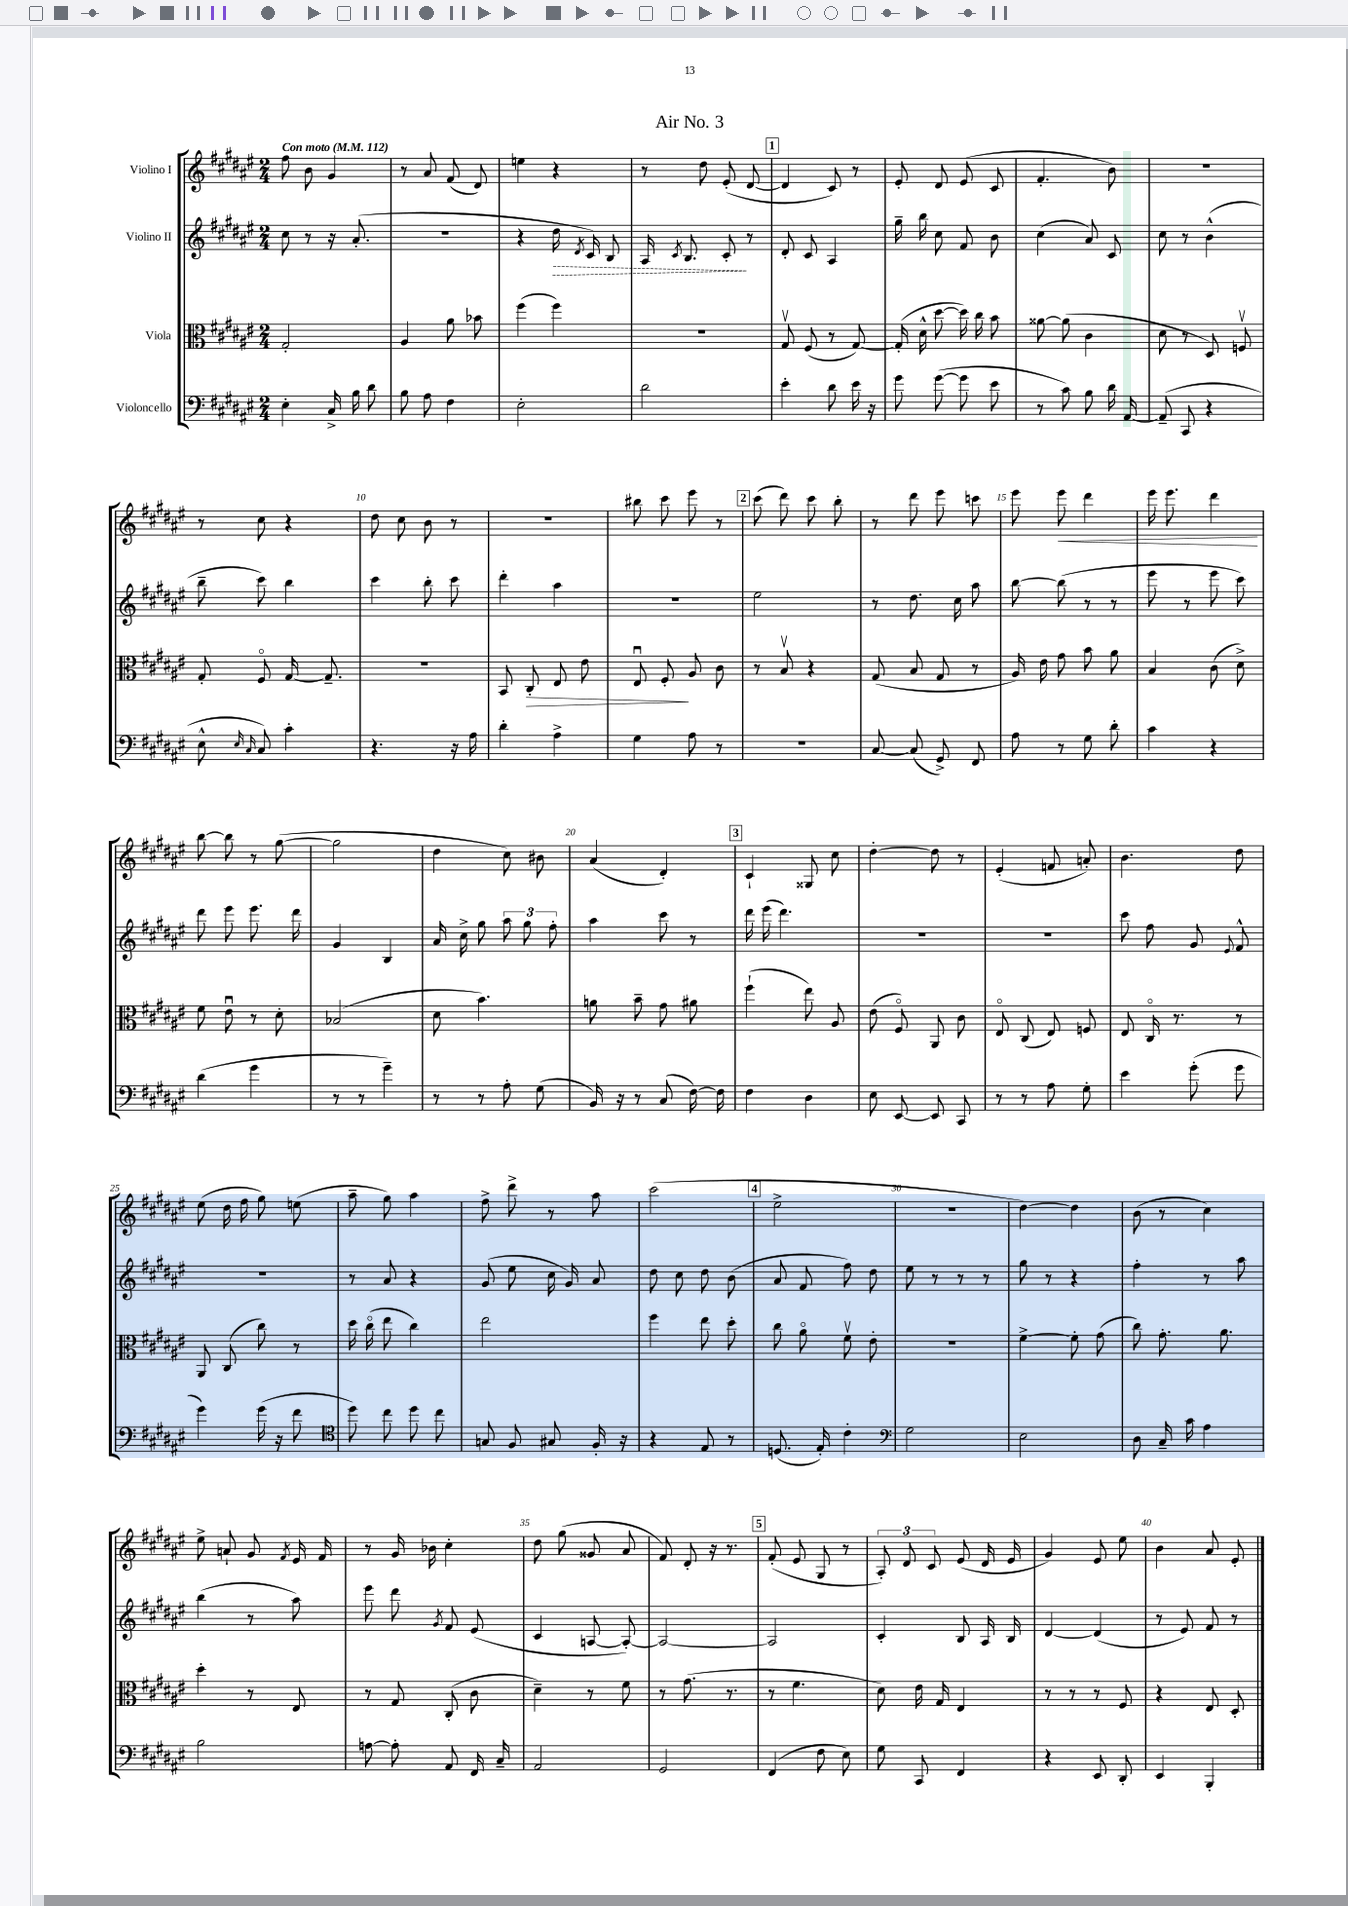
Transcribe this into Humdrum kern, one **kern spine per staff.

**kern	**kern	**dynam	**kern	**dynam	**kern	**dynam
*part4	*part3	*part3	*part2	*part2	*part1	*part1
*staff4	*staff3	*staff3	*staff2	*staff2	*staff1	*staff1
*I"Violoncello	*I"Viola	*	*I"Violino II	*	*I"Violino I	*
*clefF4	*clefC3	*	*clefG2	*	*clefG2	*
*k[f#c#g#d#a#e#]	*k[f#c#g#d#a#e#]	*	*k[f#c#g#d#a#e#]	*	*k[f#c#g#d#a#e#]	*
*M2/4	*M2/4	*	*M2/4	*	*M2/4	*
*MM112	*MM112	*	*MM112	*	*MM112	*
=1	=1	=1	=1	=1	=1	=1
!	!	!	!	!	!LO:TX:a:B:t=Con moto	!
4E#'\	2G#'/	.	8cc#\	.	8ff#\	.
.	.	.	8r	.	8b\	.
16C#^/	.	.	16r	.	4g#/	.
16B\	.	.	(8.a#'/	.	.	.
8d#\	.	.	.	.	.	.
=2	=2	=2	=2	=2	=2	=2
8B\	4A#/	.	2r	.	8r	.
8A#\	.	.	.	.	8a#/	.
4F#\	8a#\	.	.	.	(8f#/	.
.	8b-X\	.	.	.	8d#/)	.
=3	=3	=3	=3	=3	=3	=3
2E#'\	(4ff#\	.	4r	.	4een\	.
!	!	!	!	!LO:HP:b	!	!
.	4ff#\)	.	16dd#\	>	4r	.
.	.	.	8qd#/	.	.	.
.	.	.	16c#/)	.	.	.
.	.	.	8B/	.	.	.
=4	=4	=4	=4	=4	=4	=4
2d#\	2r	.	16A#/	.	8r	.
.	.	.	8qc#/	.	.	.
.	.	.	8.B/	.	.	.
.	.	.	.	.	8dd#\	.
.	.	.	8c#'/	.	(8e#'/	.
.	.	.	8r	]	[8d#/	.
!!LO:REH:place=s1:t=1
=5	=5	=5	=5	=5	=5	=5
4e#'\	8G#v/	.	8d#'/	.	4d#/]	.
.	(8F#/	.	8c#/	.	.	.
8d#\	8r	.	4A#/	.	8c#/)	.
16e#\	[8G#/)	.	.	.	8r	.
16r	.	.	.	.	.	.
=6	=6	=6	=6	=6	=6	=6
8g#\	(16G#'/]	.	16gg#~\	.	8e#'/	.
.	16d#^^\	.	16bb\	.	.	.
([8g#\	[8dd#\	.	8cc#\	.	8d#/	.
8g#\]	16dd#\])	.	8f#/	.	(8e#/	.
.	16cc#\	.	.	.	.	.
8e#\	8b\	.	8b\	.	8c#/	.
=7	=7	=7	=7	=7	=7	=7
8r	[8a##X\	.	(4cc#\	.	4.f#'/	.
8c#\)	(8a##\]	.	.	.	.	.
8B\	4c#\	.	8a#/)	.	.	.
16d#\	.	.	8c#/	.	8b\)	.
[16AA#/	.	.	.	.	.	.
=8	=8	=8	=8	=8	=8	=8
(8AA#~/]	8d#\	.	8cc#\	.	2r	.
8CC#/	8r	.	8r	.	.	.
4r	8D#/)	.	(4b^^\	.	.	.
.	8Fnv/	.	.	.	.	.
!!LO:LB:g=z
=9	=9	=9	=9	=9	=9	=9
8E#^^\	8G#'/	.	8bb~\	.	8r	.
16qqE#/	.	.	.	.	.	.
16qqC#/	.	.	.	.	.	.
8C#/)	8F#/	.	8ccc#\)	.	8cc#\	.
4c#'\	[16G#/	.	4bb\	.	4r	.
.	8.G#~/]	.	.	.	.	.
=10	=10	=10	=10	=10	=10	=10
4.r	2r	.	4ccc#\	.	8dd#\	.
.	.	.	.	.	8cc#\	.
.	.	.	8bb'\	.	8b\	.
16r	.	.	8ccc#\	.	8r	.
16A#\	.	.	.	.	.	.
=11	=11	=11	=11	=11	=11	=11
4d#'\	8BB/	.	4ddd#'\	.	2r	.
!	!	!LO:HP:b	!	!	!	!
.	8C#'/	>	.	.	.	.
4A#^\	8E#/	.	4aa#\	.	.	.
.	8e#\	.	.	.	.	.
=12	=12	=12	=12	=12	=12	=12
4G#\	8E#u/	.	2r	.	8bb#X\	.
.	8F#'/	.	.	.	8ccc#\	.
8A#\	8A#/	]	.	.	8eee#\	.
8r	8c#\	.	.	.	8r	.
!!LO:REH:place=s1:t=2
=13	=13	=13	=13	=13	=13	=13
2r	8r	.	2ee#\	.	(8ccc#\	.
.	8Bv/	.	.	.	8ddd#\)	.
.	4r	.	.	.	8ccc#\	.
.	.	.	.	.	8bb'\	.
=14	=14	=14	=14	=14	=14	=14
[8C#/	(8G#/	.	8r	.	8r	.
(8C#/]	8B/	.	8.dd#\	.	8ddd#\	.
8GG#^/)	8G#/	.	.	.	8eee#\	.
.	.	.	16cc#\	.	.	.
8FF#/	8r	.	8aa#\	.	8cccn\	.
=15	=15	=15	=15	=15	=15	=15
8A#\	16A#/)	.	[8bb\	.	8eee#\	.
.	16e#\	.	.	.	.	.
!	!	!	!	!	!	!LO:HP:b
8r	8g#\	.	(8bb\]	.	8eee#\	<
8G#\	8b\	.	8r	.	4ddd#\	.
8d#'\	8a#\	.	8r	.	.	.
=16	=16	=16	=16	=16	=16	=16
4c#\	4B/	.	8eee#\	.	16eee#\	.
.	.	.	.	.	8.eee#\	.
.	.	.	8r	.	.	.
4r	(8c#\	.	8eee#\	.	4ddd#\	.
.	8d#^\)	.	8ccc#\)	.	.	.
.	.	.	.	.	.	[
!!LO:LB:g=z
=17	=17	=17	=17	=17	=17	=17
(4d#\	8f#\	.	8ddd#\	.	[8bb\	.
.	8e#u\	.	8eee#\	.	8bb\]	.
4g#\	8r	.	8.eee#\	.	8r	.
.	8d#'\	.	.	.	([8gg#\	.
.	.	.	16ddd#\	.	.	.
=18	=18	=18	=18	=18	=18	=18
8r	(2B-X/	.	4g#/	.	2gg#\]	.
8r	.	.	.	.	.	.
4g#~\)	.	.	4B/	.	.	.
=19	=19	=19	=19	=19	=19	=19
8r	8d#\	.	16a#/	.	4dd#\	.
.	.	.	16cc#^\	.	.	.
8r	4.b\)	.	8gg#\	.	.	.
8A#'\	.	.	12aa#\	.	8cc#\)	.
.	.	.	12gg#\	.	.	.
(8G#\	.	.	.	.	8b#X\	.
.	.	.	12ff#'\	.	.	.
=20	=20	=20	=20	=20	=20	=20
16BB/)	8an\	.	4aa#\	.	(4a#/	.
16r	.	.	.	.	.	.
8r	8b~\	.	.	.	.	.
(8C#/	8g#\	.	8ccc#\	.	4d#'/)	.
[16F#\)	8a#X\	.	8r	.	.	.
16F#\]	.	.	.	.	.	.
!!LO:REH:place=s1:t=3
=21	=21	=21	=21	=21	=21	=21
4F#\	(4ff#`\	.	16ddd#\	.	4c#`/	.
.	.	.	(16eee#\	.	.	.
.	.	.	4.ddd#\)	.	.	.
4D#\	8ee#\)	.	.	.	8G##X/	.
.	8A#/	.	.	.	8cc#\	.
=22	=22	=22	=22	=22	=22	=22
8E#\	(8e#\	.	2r	.	[4dd#'\	.
[8EE#/	8F#/)	.	.	.	.	.
8EE#/]	8AA#/	.	.	.	8dd#\]	.
8CC#/	8c#\	.	.	.	8r	.
=23	=23	=23	=23	=23	=23	=23
8r	8E#/	.	2r	.	(4e#'/	.
8r	(8C#/	.	.	.	.	.
8A#\	8E#/)	.	.	.	8fn/	.
8G#'\	8Fn/	.	.	.	8an'/)	.
=24	=24	=24	=24	=24	=24	=24
4e#\	8E#/	.	8ccc#\	.	4.b\	.
.	16C#/	.	8ff#\	.	.	.
.	8.r	.	.	.	.	.
(8g#'\	.	.	8g#/	.	.	.
.	.	.	8qqe#/	.	.	.
8g#\	8r	.	8f#^^/	.	8dd#\	.
!!LO:LB:g=z
=25	=25	=25	=25	=25	=25	=25
4g#\)	8AA#/	.	2r	.	(8ee#\	.
.	(8C#/	.	.	.	16dd#\	.
.	.	.	.	.	16ff#\	.
(16g#\	8cc#\)	.	.	.	8gg#\)	.
16r	.	.	.	.	.	.
8f#\	8r	.	.	.	(8een\	.
=26	=26	=26	=26	=26	=26	=26
*clefC4	*	*	*	*	*	*
8dd#\)	16dd#\	.	8r	.	8aa#~\	.
.	(16cc#\	.	.	.	.	.
8cc#\	8ee#\	.	8a#/	.	8gg#\)	.
8dd#\	4cc#\)	.	4r	.	4aa#\	.
8cc#\	.	.	.	.	.	.
=27	=27	=27	=27	=27	=27	=27
8Gn/	2ee#\	.	(8g#/	.	8ff#^\	.
8F#/	.	.	8ee#\	.	8ddd#^\	.
8G#X/	.	.	16cc#\	.	8r	.
.	.	.	16g#/)	.	.	.
16F#'/	.	.	8a#/	.	8aa#\	.
16r	.	.	.	.	.	.
=28	=28	=28	=28	=28	=28	=28
4r	4ff#\	.	8dd#\	.	(2ccc#\	.
.	.	.	8cc#\	.	.	.
8E#/	8ee#\	.	8dd#\	.	.	.
8r	8dd#'\	.	(8b\	.	.	.
!!LO:REH:place=s1:t=4
=29	=29	=29	=29	=29	=29	=29
(8.Dn/	8cc#\	.	8a#/	.	2ee#^\	.
.	8a#\	.	8f#/	.	.	.
16E#'/)	.	.	.	.	.	.
4c#'\	8f#v\	.	8ff#\)	.	.	.
.	8e#'\	.	8dd#\	.	.	.
=30	=30	=30	=30	=30	=30	=30
*clefF4	*	*	*	*	*	*
2G#\	2r	.	8ee#\	.	2r	.
.	.	.	8r	.	.	.
.	.	.	8r	.	.	.
.	.	.	8r	.	.	.
=31	=31	=31	=31	=31	=31	=31
2E#\	[4f#^\	.	8gg#\	.	[4dd#\)	.
.	.	.	8r	.	.	.
.	8f#'\]	.	4r	.	4dd#\]	.
.	(8g#\	.	.	.	.	.
=32	=32	=32	=32	=32	=32	=32
8D#\	8cc#\)	.	4ff#'\	.	(8b\	.
16C#~/	8.g#'\	.	.	.	8r	.
16c#\	.	.	.	.	.	.
4A#\	.	.	8r	.	4cc#\)	.
.	8.a#\	.	.	.	.	.
.	.	.	8aa#\	.	.	.
!!LO:LB:g=z
=33	=33	=33	=33	=33	=33	=33
2B\	4dd#'\	.	(4bb\	.	8ee#^\	.
.	.	.	.	.	8an`/	.
.	8r	.	8r	.	8g#/	.
.	.	.	.	.	8qf#/	.
.	8E#/	.	8aa#\)	.	16e#/	.
.	.	.	.	.	16f#/	.
=34	=34	=34	=34	=34	=34	=34
[8An\	8r	.	8eee#\	.	8r	.
8A'\]	8G#/	.	8ddd#\	.	16g#/	.
.	.	.	.	.	16b-X\	.
.	.	.	8qg#/	.	.	.
8AA#/	(8C#'/	.	8f#/	.	4cc#'\	.
16FF#/	8c#\	.	(8e#/	.	.	.
16C#~/	.	.	.	.	.	.
=35	=35	=35	=35	=35	=35	=35
2AA#/	4d#~\)	.	4c#/	.	8dd#\	.
.	.	.	.	.	(8gg#\	.
.	8r	.	[8An/	.	8g##X/	.
.	8f#\	.	8A'/_)	.	8a#/	.
=36	=36	=36	=36	=36	=36	=36
2GG#/	8r	.	2A/_	.	8f#/)	.
.	(8.g#\	.	.	.	8d#'/	.
.	.	.	.	.	16r	.
.	8.r	.	.	.	8.r	.
!!LO:REH:place=s1:t=5
=37	=37	=37	=37	=37	=37	=37
(4FF#/	8r	.	2A/]	.	(8f#'/	.
.	4.f#\	.	.	.	8e#/	.
8F#\	.	.	.	.	8G#/	.
8E#\)	.	.	.	.	8r	.
=38	=38	=38	=38	=38	=38	=38
8G#\	8d#\)	.	4c#'/	.	12A#'/)	.
.	.	.	.	.	12d#/	.
8CC#/	16e#\	.	.	.	.	.
.	.	.	.	.	12c#/	.
.	16G#/	.	.	.	.	.
4FF#/	4E#/	.	8B/	.	(8e#/	.
.	.	.	16A#/	.	16d#/	.
.	.	.	16B/	.	16e#/	.
=39	=39	=39	=39	=39	=39	=39
4r	8r	.	[4d#/	.	4g#/)	.
.	8r	.	.	.	.	.
8EE#/	8r	.	(4d#/]	.	8e#/	.
8DD#'/	8F#/	.	.	.	8ee#\	.
=40	=40	=40	=40	=40	=40	=40
4EE#/	4r	.	8r	.	4b\	.
.	.	.	8e#/)	.	.	.
4BBB'/	8E#/	.	8f#/	.	8a#/	.
.	8D#'/	.	8r	.	8e#'/	.
==	==	==	==	==	==	==
*-	*-	*-	*-	*-	*-	*-
